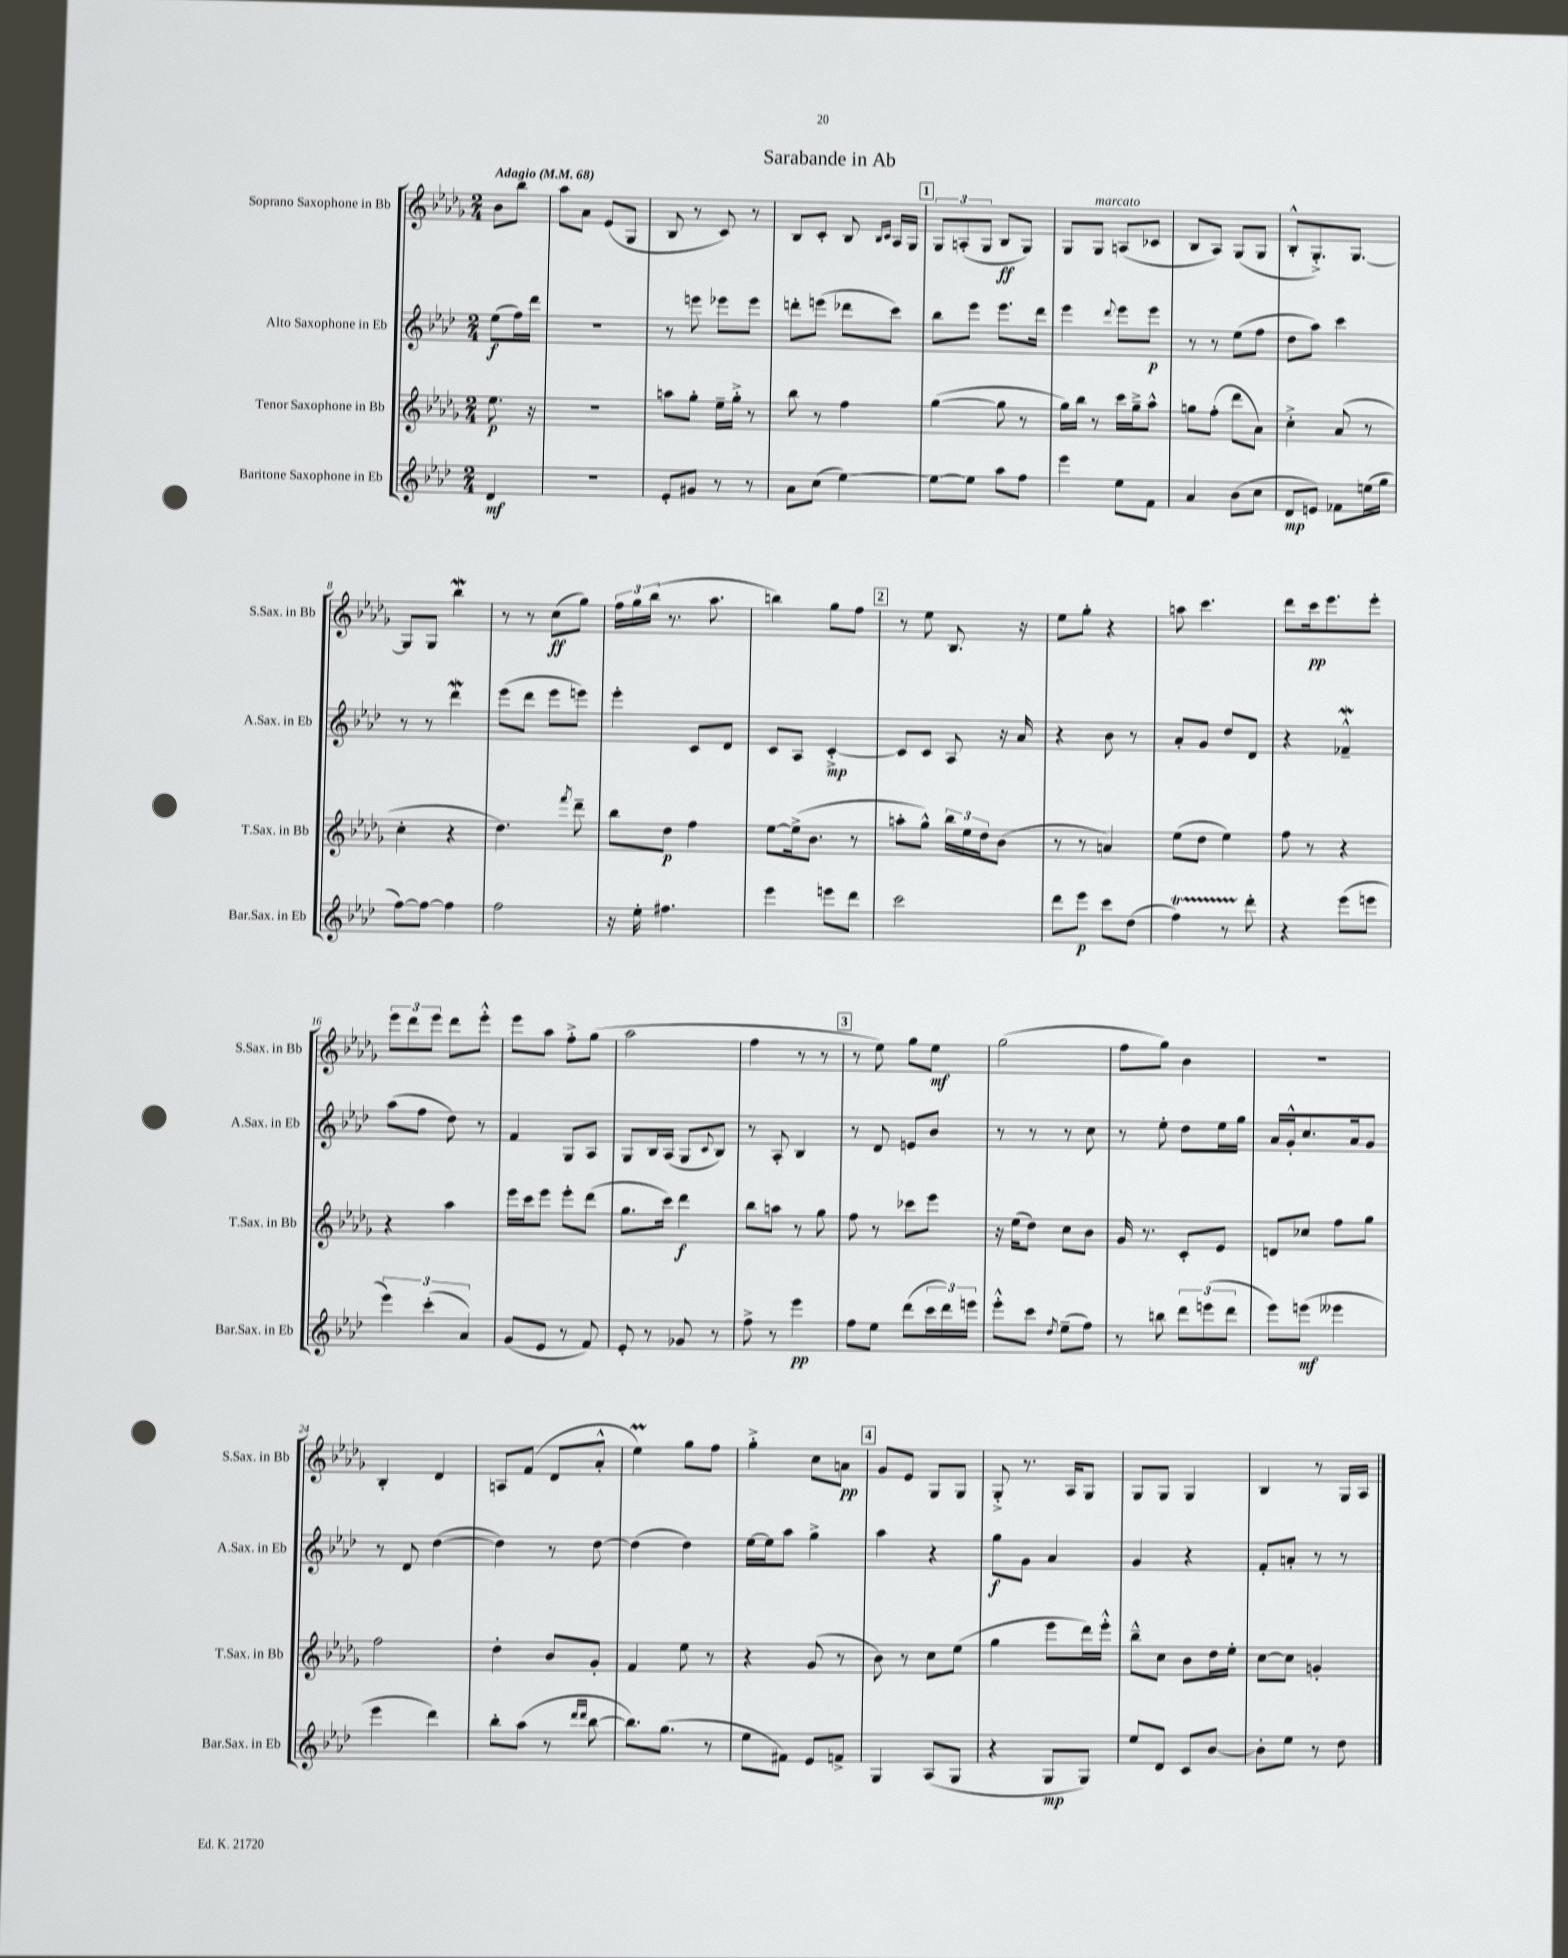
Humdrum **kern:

**kern	**kern	**kern	**kern
*staff4	*staff3	*staff2	*staff1
*clefG2	*clefG2	*clefG2	*clefG2
*k[b-e-a-d-]	*k[b-e-a-d-g-]	*k[b-e-a-d-]	*k[b-e-a-d-g-]
*M2/4	*M2/4	*M2/4	*M2/4
*MM68	*MM68	*MM68	*MM68
4d-	8.ee-	(8ee-	8b-
.	.	16ff)	8bb-
.	16r	16ddd-	.
=	=	=	=
2r	2r	2r	8aa-
.	.	.	8a-
.	.	.	(8e-
.	.	.	8G-
=	=	=	=
8e-'	8aa	8r	8B-
8g#	8gg-'	8eee	8r
8r	16ee-~	8eee-	8c)
.	16gg-'^	.	.
8r	8r	8eee-	8r
=	=	=	=
8a-	8bb-	8ddd'	8B-
(8cc	8r	(8eee	8c'
[4ee-)	4ff	8ddd-	8B-
.	.	.	16qqB-
.	.	.	16qqc
.	.	8ccc)	16A-
.	.	.	16G-
=	=	=	=
8ee-_	([4gg-	8bb-	12G-
.	.	.	(12A'
8ee-]	.	8eee-	.
.	.	.	12G-
8aa-	8gg-]	8.eee-	8B-
8ff	8r	.	8G-)
.	.	16ddd-	.
=	=	=	=
4eee-	16gg-)	4eee-	8G-
.	16bb-	.	.
.	8r	.	8G-
.	.	8qqddd-	.
8ee-	16ccc	8eee-	(8A
.	16gg-~^	.	.
8f	8aa-^^	8eee-	8c-
=	=	=	=
4a-	8gg	8r	8B-
.	(8ff'	8r	8A-)
(8b-	8ddd-	(8ee-	(8G-
8cc	8a-)	8ff	8G-
=	=	=	=
8d-	4cc'^	8dd-	8B-'^^
8e)	.	8aa-)	8.G-'^)
8f-	(8a-	4ccc	.
.	.	.	[8.G-
(16ee	8r	.	.
16gg	.	.	.
=	=	=	=
[8ff)	4cc'	8r	8G-]
8ff_	.	8r	8G-
4ff]	4r	4ddd-	4bb-
=	=	=	=
2ff	4.dd-)	(8eee-	8r
.	.	8ddd-	8r
.	.	8eee-	(8cc
.	8qfff	.	.
.	8ddd-~	8eee)	8gg-)
=	=	=	=
16r	8bb-	4eee-'	24ff
.	.	.	24gg-
16ee-'	.	.	.
.	.	.	(24bb-
4.ff#	8dd-	.	8.r
.	4ff	8c	.
.	.	.	8.aa-
.	.	8d-	.
=	=	=	=
4eee-	[8ee-	8c	4bb)
.	(16ee-^]	8A-	.
.	8.b-	.	.
8eee	.	[4c'^	8gg-
8ddd-	8r	.	8ff
=	=	=	=
2ccc	8aa'	8c]	8r
.	8gg-^^)	8c	8ee-
.	24bb-	8A-	8.B-
.	24ee-	.	.
.	24dd-	.	.
.	(8b-	16r	.
.	.	16a-	16r
=	=	=	=
8ddd-	8r	4r	8ee-
8eee-	8r	.	8gg-'
8ccc	4a)	8b-	4r
(8dd-	.	8r	.
=	=	=	=
4ff)	(8ee-	8a-'	8aa
.	8dd-	8g	4.ccc
8r	4ee-)	8dd-	.
8ddd-'	.	8d-	.
=	=	=	=
4r	8ff	4r	8ddd-
.	8r	.	16ccc
.	.	.	8.eee-
(8eee-	4r	4f-~^^	.
8eee	.	.	8eee-'
=	=	=	=
6eee-)	4r	(8aa-	12eee-
.	.	.	12ddd-
.	.	8ff	.
(6ccc'	.	.	12eee-
.	4aa-	8dd-)	8ddd-
6a-)	.	.	.
.	.	8r	8eee-'^^
=	=	=	=
(8g	16eee-	4f	8eee-
.	16ccc	.	.
8e-	8eee-	.	8aa-
8r	8eee-'	8G	8ff'^
8f)	(8ddd-	8A-	(8gg-
=	=	=	=
8e-'	8.gg-	8G	2aa-
8r	.	16B-	.
.	16ccc)	(16A-	.
8g-	4ddd-	8G	.
.	.	8qqc	.
8r	.	8B-)	.
=	=	=	=
8ff^	8bb-	8r	4ff
8r	8aa	8A-'	.
4eee-	8r	4B-	8r
.	8gg-	.	8r
=	=	=	=
8ff	8ff	8r	8r
8ee-	8r	8d-	8ee-)
(8ddd-	8ccc-	8e	8gg-
24ccc	8eee-	8b-	8ee-
24ddd-)	.	.	.
24eee	.	.	.
=	=	=	=
8eee-'^^	16r	8r	(2gg-
.	(16ee-	.	.
8ccc	8dd-)	8r	.
8qdd-	.	.	.
(8ee-~	8cc	8r	.
8ff)	8b-	8cc	.
=	=	=	=
8r	16g-	8r	8ff
.	8.r	.	.
8bb	.	8ee-'	8gg-)
12ddd-	8c'	8dd-	4b-
(12eee	.	.	.
.	8e-	16ee-	.
12ddd-	.	.	.
.	.	16gg	.
=	=	=	=
8eee-)	8d	16a-	2r
.	.	16g'^^	.
(8eee	8cc-	8.cc	.
4eee--	8ff	.	.
.	.	16a-	.
.	8gg-	8g	.
=	=	=	=
4eee-	2ff	8r	4B-'
.	.	8d-	.
4ddd-)	.	([4dd-	4d-
=	=	=	=
8bb-'	4dd-'	4dd-])	8A
(8aa-	.	.	(8f
8r	8b-	8r	8d-
16qqddd-	.	.	.
16qqddd-	.	.	.
[8bb-	8g-'	[8dd-	8a-'^^
=	=	=	=
8.bb-])	4f	(4dd-]	4ee-)
(8.gg	.	.	.
.	8ee-	4dd-)	8gg-
8r	8r	.	8ff
=	=	=	=
8ee-	4r	[16ee-	4gg-'^
.	.	16ee-]	.
8f#)	.	8aa-	.
8e-	(8g-	4gg^	8cc
8f^	8r	.	8a
=	=	=	=
4G	8b-)	4aa-	8g-
.	8r	.	8e-
(8A-	8cc	4r	8G-
8G	(8ee-	.	8G-
=	=	=	=
4r	4gg-	8gg	8G-'^
.	.	8g	8.r
8G	8eee-	4a-	.
.	.	.	16A-
8G)	16ddd-)	.	8G-
.	16eee-'^^	.	.
=	=	=	=
8ee-	8bb-~^^	4g	8G-
8d-	8cc	.	8G-
8c	8b-	4r	4G-
[8b-	16dd-	.	.
.	16ee-'	.	.
=	=	=	=
8b-']	[8cc	8f'	4B-
8ee-	8cc]	8a'	.
8r	4g'	8r	8r
8dd-	.	8r	16G-
.	.	.	16A-
==	==	==	==
*-	*-	*-	*-
